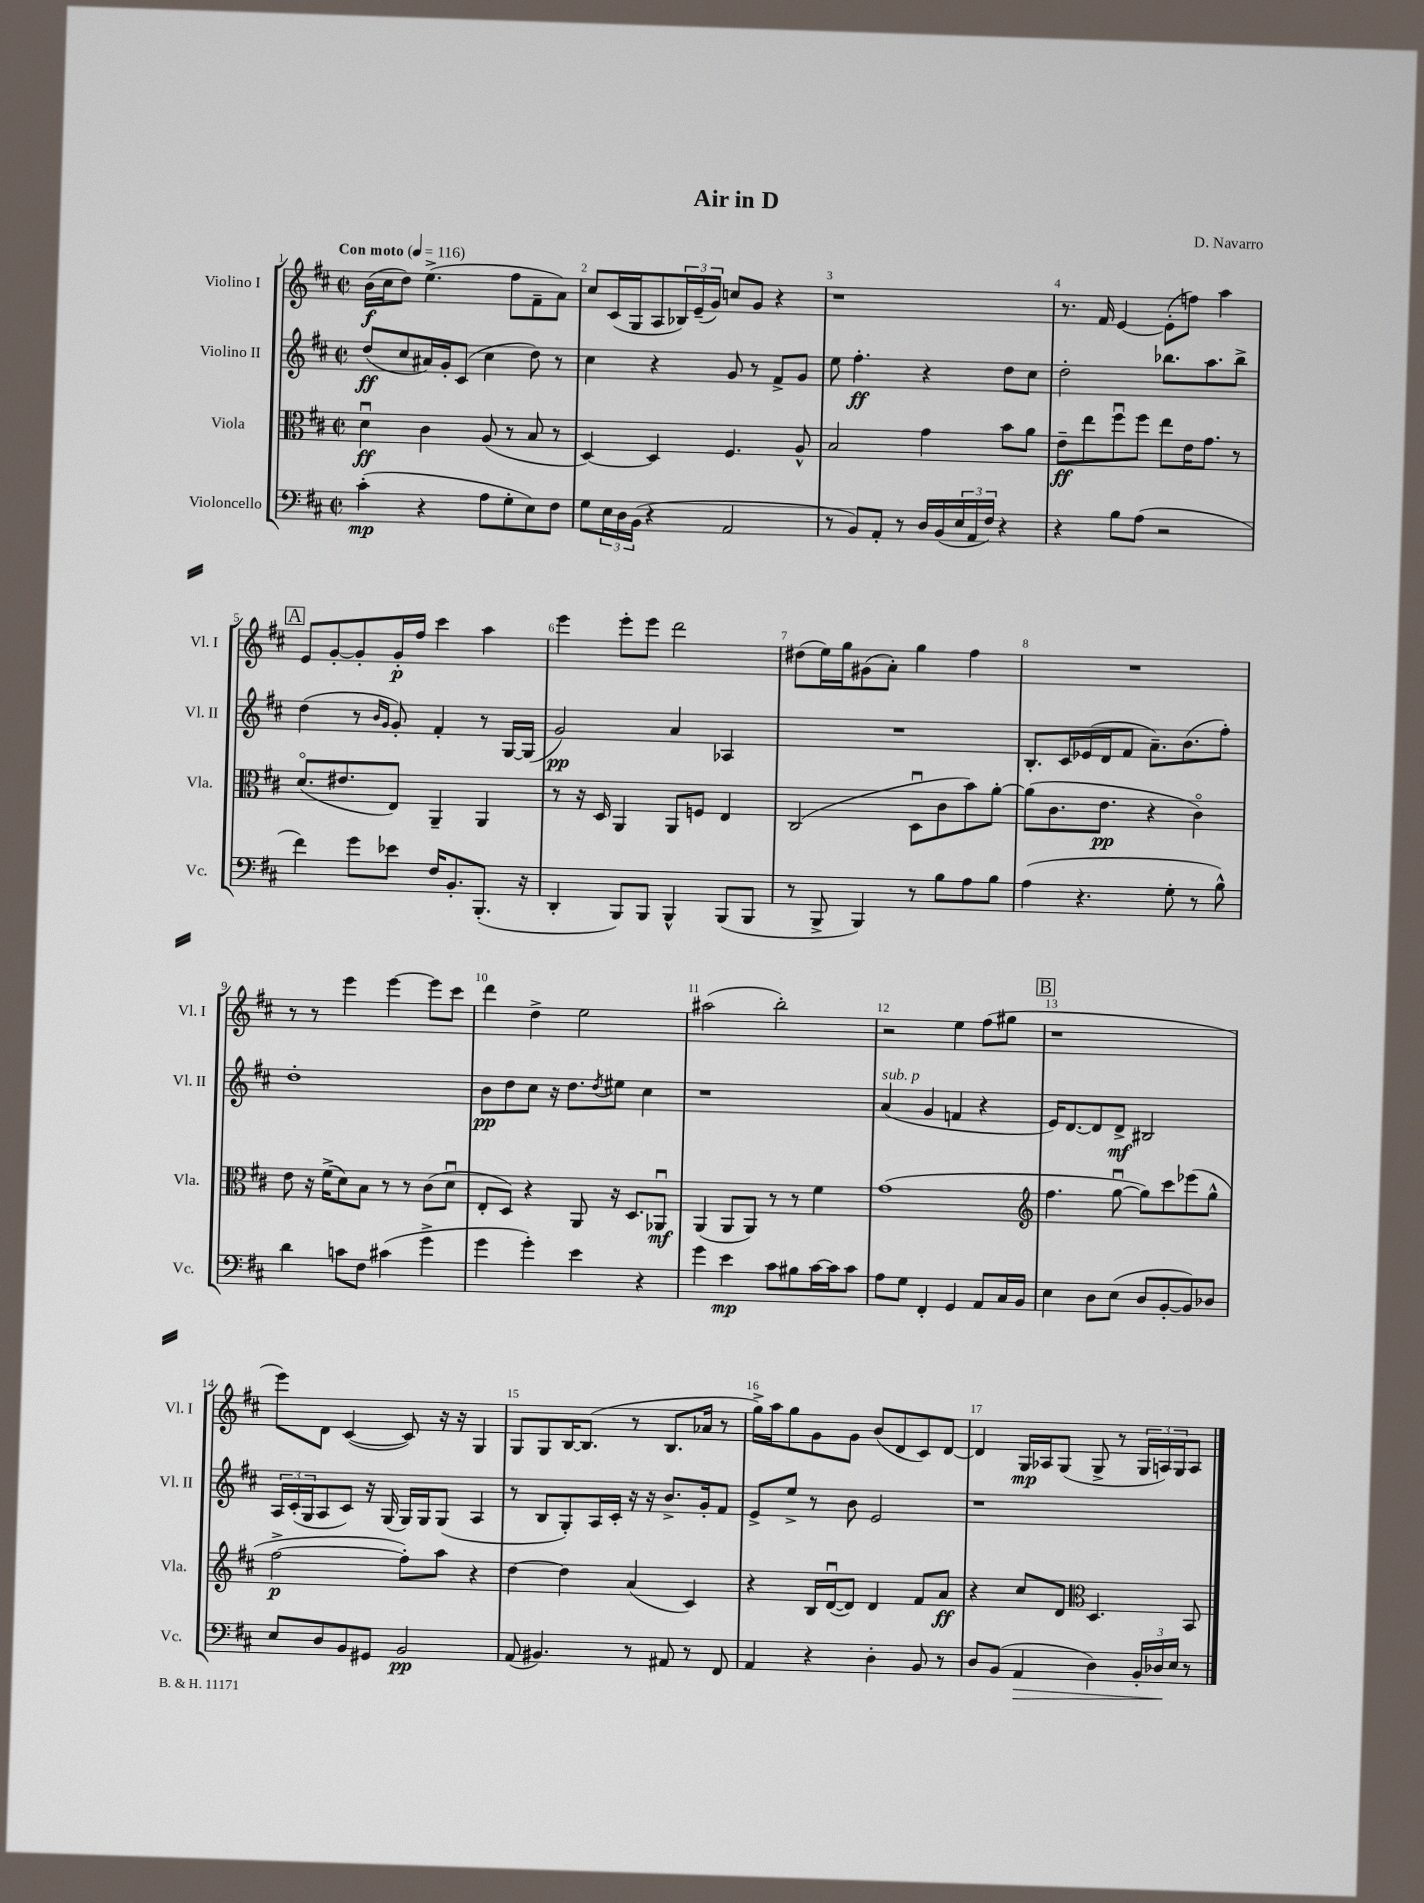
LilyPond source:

\header { title = "Air in D" composer = "D. Navarro" }
<<
\new StaffGroup <<
\new Staff = "s0" \with { instrumentName = "Violino I" shortInstrumentName = "Vl. I" } {
    \clef treble \key d \major \defaultTimeSignature \time 2/2 \tempo "Con moto" 4 = 116
    b'16\f( cis''16 d''8) e''4.->( fis''8 fis'8-- a'8) |
    cis''8 cis'16( g16 a8 \tuplet 3/2 { bes16) e'16--( g'16) } c''8 g'8 r4 |
    r1 |
    r8. fis'16 e'4~ e'8-.( f''8) a''4 |
    \mark \markup { \box "A" } e'8 g'8~-. g'8-. g'16-.\p fis''16 cis'''4 a''4 |
    e'''4 e'''8-. e'''8 d'''2 |
    dis''8( e''16) g''16 gis'8( a'8-.) g''4 fis''4 |
    R1 |
    r8 r8 e'''4 e'''4~ e'''8 cis'''8 |
    d'''4 d''4-> e''2 |
    ais''2( b''2-.) |
    r2 e''4 fis''8( gis''8 |
    \mark \markup { \box "B" } r1 |
    e'''8) d'8 cis'4~( cis'8) r16 r16 g4 |
    g8 g8 b16~ b8.( r8 b8. aes'16 r8 |
    g''16->) a''16 g''8 g'8 g'8 b'8( d'8 cis'8) d'8~ |
    d'4 g16\mp aes16 g8( g8-> r8 \tuplet 3/2 { g16 a16) g16 } a8 \bar "|." |
}
\new Staff = "s1" \with { instrumentName = "Violino II" shortInstrumentName = "Vl. II" } {
    \clef treble \key d \major \defaultTimeSignature \time 2/2
    d''8\ff( cis''8 ais'16) g'16-. cis'8( cis''4 d''8) r8 |
    cis''4 r4 g'8 r8 fis'8-> g'8 |
    e''8 fis''4.-.\ff r4 d''8 cis''8 |
    d''2-. bes''8. a''8. bes''8-> |
    \mark \markup { \box "A" } d''4( r8 \grace { b'16 g'16 } g'8-.) fis'4-. r8 g16~ g16( |
    g'2\pp) a'4 aes4 |
    R1 |
    b8.-. cis'16 ees'16( d'16 fis'8 a'8.--) b'8.( fis''8-.) |
    d''1-. |
    b'8\pp d''8 cis''8 r16 d''8. \acciaccatura { d''8 } eis''8 cis''4 |
    r1 |
    a'4^\markup { \italic "sub. p" }( g'4 f'4 r4 |
    \mark \markup { \box "B" } e'16) d'8.~ d'8 d'8->\mf bis2 |
    \tuplet 3/2 { a16 cis'16-.( g16 } a8 cis'8) r16 g16( g16) g16 g8( a4 |
    r8 b8 g8-.) a16 cis'16-. r16 r16 b'8.-> g'16-. fis'8 |
    e'8-> e''8-> r8 b'8 e'2 |
    r1 \bar "|." |
}
\new Staff = "s2" \with { instrumentName = "Viola" shortInstrumentName = "Vla." } {
    \clef alto \key d \major \defaultTimeSignature \time 2/2
    d'4\downbow\ff cis'4 a8( r8 b8 r8 |
    d4~) d4 fis4. a8-^ |
    b2 g'4 b'8 a'8 |
    e'8--\ff e''8 fis''8\downbow fis''8 e''8 e'16 g'8. r8 |
    \mark \markup { \box "A" } d'8.\flageolet( eis'8. e8) a,4-- a,4 |
    r8 r16 d16 a,4 a,8 f8 e4 |
    cis2( d8\downbow cis'8 b'8) a'8~-. |
    a'8( cis'8. e'8.\pp r4 cis'4\flageolet) |
    e'8 r16 fis'16->( d'8) b8 r8 r8 cis'8( d'8\downbow |
    e8-. d8) r4 a,8 r16 d8. aes,8\downbow\mf |
    a,4( a,8 a,8) r8 r8 fis'4 |
    g'1( |
    \mark \markup { \box "B" } \clef treble fis''4. g''8~\downbow g''8) cis'''8 ees'''8( g''8-^ |
    fis''2~->\p fis''8-.) a''8 r4 |
    d''4~ d''4 a'4( cis'4) |
    r4 b16 d'16~\downbow( d'8) d'4 fis'8 a'8\ff |
    r4 cis''8 d'8 \clef alto d4. b,8 \bar "|." |
}
\new Staff = "s3" \with { instrumentName = "Violoncello" shortInstrumentName = "Vc." } {
    \clef bass \key d \major \defaultTimeSignature \time 2/2
    cis'4-.\mp( r4 a8 g8-. e8) fis8 |
    g8 \tuplet 3/2 { e16 d16 b,16( } r4 a,2 |
    r8 b,8) a,8-. r8 d16 b,16( \tuplet 3/2 { e16 a,16 fis16) } r4 |
    r4 b8 a8( r2 |
    \mark \markup { \box "A" } fis'4) g'8 ees'8 fis16 b,8.-. b,,8.-.( r16 |
    d,4-. b,,8) b,,8 b,,4-^ b,,8( b,,8 |
    r8 b,,8-> b,,4) r8 b8 a8 b8 |
    a4( r4. g8-. r8 b8-^) |
    d'4 c'8 fis8 cis'4( g'4-> |
    g'4 g'4-.) e'4 r4 |
    g'4 e'4\mp cis'8 bis8 cis'16~ cis'16 cis'8 |
    a8 g8 fis,4-. g,4 a,8 cis16 b,16 |
    \mark \markup { \box "B" } e4 d8 e8( d8 b,8~-. b,8) des8 |
    e8 d8 b,8 gis,8 b,2\pp |
    a,8( bis,4.) r8 ais,8 r8 fis,8 |
    a,4 r4 d4-. b,8 r8 |
    d8 b,8( a,4\> d4) \tuplet 3/2 { b,16-. des16\! e16 } r8 \bar "|." |
}
>>
>>
\layout { \context { \Score \override BarNumber.break-visibility = ##(#f #t #t) barNumberVisibility = #all-bar-numbers-visible } }
